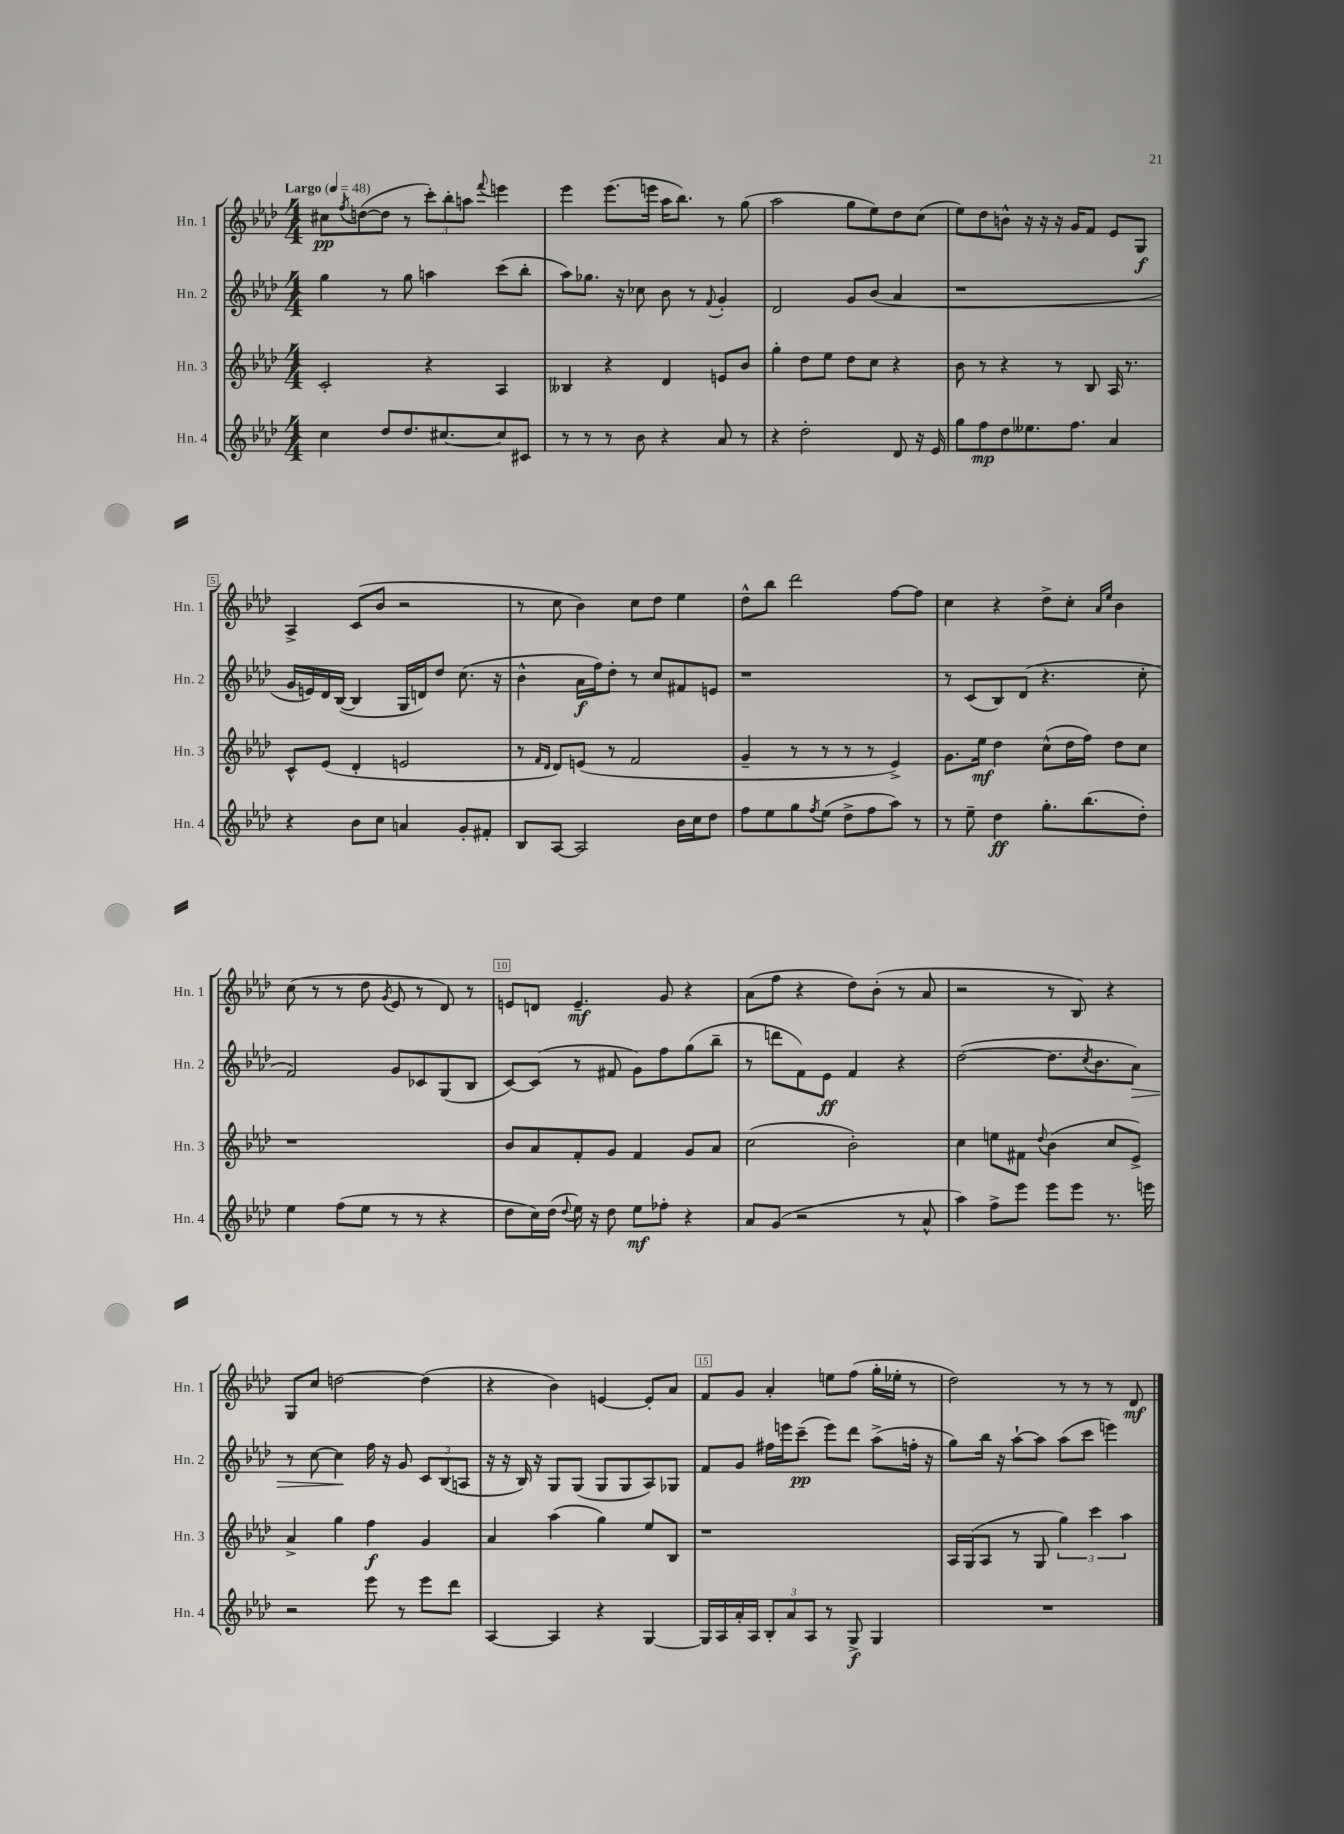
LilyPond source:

<<
\new StaffGroup <<
\new Staff = "s0" \with { instrumentName = "Hn. 1" shortInstrumentName = "Hn. 1" } {
    \clef treble \key aes \major \numericTimeSignature \time 4/4 \tempo "Largo" 4 = 48
    cis''8\pp \acciaccatura { f''8 } d''8~( d''8 r8 \tuplet 3/2 { c'''8-.) bes''8-. a''8 } \appoggiatura { f'''8 } e'''4 |
    ees'''4 ees'''8.( e'''16 aes''16 bes''8.) r8 g''8( |
    aes''2 g''8 ees''8) des''8 c''8( |
    ees''8) des''8 b'8-^ r16 r16 r16 g'16 f'8 ees'8 g8\f |
    aes4-> c'8( bes'8 r2 |
    r8 c''8 bes'4) c''8 des''8 ees''4 |
    des''8-^ bes''8 des'''2 f''8~ f''8 |
    c''4 r4 des''8-> c''8-. \grace { aes'16 ees''16 } bes'4 |
    c''8( r8 r8 des''8 \acciaccatura { g'8 } ees'8 r8 des'8) r8 |
    e'8 d'8 e'4.--\mf g'8 r4 |
    aes'8( f''8 r4 des''8) bes'8-.( r8 aes'8 |
    r2 r8 bes8) r4 |
    g8 c''8 d''2~ d''4( |
    r4 bes'4) e'4~ e'8-. aes'8 |
    f'8 g'8 aes'4-. e''8 f''8( g''16-. ees''16-. r8 |
    des''2) r8 r8 r8 des'8\mf \bar "|." |
}
\new Staff = "s1" \with { instrumentName = "Hn. 2" shortInstrumentName = "Hn. 2" } {
    \clef treble \key aes \major \numericTimeSignature \time 4/4
    g''4 r8 g''8 a''4 c'''8( bes''8-. |
    aes''8) ges''8. r16 ces''8 bes'8 r8 \appoggiatura { f'8 } g'4-. |
    des'2 g'8 bes'8( aes'4 |
    r1 |
    g'16 e'16) des'16 bes16~( bes4 g16 d'16) des''8 c''8.( r16 |
    bes'4-^ aes'16\f f''16) des''8-. r8 c''8 fis'8 e'8 |
    r1 |
    r8 c'8( bes8) des'8( r4. c''8-. |
    f'2) g'8 ces'8 g8( bes8 |
    c'8~) c'8( r8 fis'8 g'8) f''8 g''8( bes''8-- |
    r8 d'''8 f'8) ees'8\ff f'4 r4 |
    des''2~( des''8. \acciaccatura { c''8 } bes'8. aes'8\>) |
    r8 c''8~ c''4\! f''16 r16 g'8 \tuplet 3/2 { c'8 bes8( a8 } |
    r16 r16 bes16) r16 g8 g8( g8 g8 aes8) ges8 |
    f'8 g'8 fis''16 e'''16 c'''8--\pp( e'''8) des'''8 aes''8->( f''16-. r16 |
    g''8) bes''16 r16 aes''8~-! aes''8 aes''8( c'''8 e'''4) \bar "|." |
}
\new Staff = "s2" \with { instrumentName = "Hn. 3" shortInstrumentName = "Hn. 3" } {
    \clef treble \key aes \major \numericTimeSignature \time 4/4
    c'2-. r4 aes4 |
    beses4 r4 des'4 e'8 bes'8 |
    g''4-. des''8 ees''8 des''8 c''8 r4 |
    bes'8 r8 r4 r8 bes8 aes16 r8. |
    c'8-^ ees'8( des'4-. e'2 |
    r8 \grace { f'16 des'16 } des'8) e'8( r8 f'2 |
    g'4-- r8 r8 r8 r8 ees'4->) |
    g'8. ees''16\mf des''4 c''8-^( des''16 f''16) des''8 c''8 |
    r1 |
    bes'8 aes'8 f'8-. g'8 f'4 g'8 aes'8 |
    c''2( bes'2-.) |
    c''4 e''8 fis'8 \appoggiatura { des''8 } bes'4( c''8 ees'8->) |
    aes'4-> g''4 f''4\f g'4 |
    aes'4 aes''4( g''4) ees''8 bes8 |
    r1 |
    aes16 g16( aes8 r8 g8 \tuplet 3/2 { g''4) c'''4 aes''4 } \bar "|." |
}
\new Staff = "s3" \with { instrumentName = "Hn. 4" shortInstrumentName = "Hn. 4" } {
    \clef treble \key aes \major \numericTimeSignature \time 4/4
    c''4 des''8 des''8. cis''8.~ cis''8 cis'8 |
    r8 r8 r8 bes'8 r4 aes'8 r8 |
    r4 des''2-. des'8 r16 ees'16 |
    g''8 f''8\mp des''8 eeses''8. f''8. aes'4 |
    r4 bes'8 c''8 a'4 g'8-. fis'8-. |
    bes8 aes8~ aes2 bes'16 c''16 des''8 |
    f''8 ees''8 g''8 \acciaccatura { f''8 } ees''8( des''8-> f''8 aes''8) r8 |
    r8 ees''8-- des''4\ff g''8.-. bes''8.( des''8-.) |
    ees''4 f''8( ees''8 r8 r8 r4 |
    des''8 c''16) des''16( \appoggiatura { des''8 } ees''16) r16 des''8 ees''8\mf fes''8-. r4 |
    aes'8 g'8( r2 r8 aes'8-^ |
    aes''4) f''8-> ees'''8 ees'''8 ees'''8 r8. e'''16 |
    r2 ees'''8 r8 ees'''8 des'''8 |
    aes4~ aes4 r4 g4~ |
    g16 aes16 aes'16-. aes16 \tuplet 3/2 { bes8-. aes'8 aes8 } r8 g8->\f g4 |
    R1 \bar "|." |
}
>>
>>
\layout { \context { \Score \override BarNumber.break-visibility = ##(#f #t #t) barNumberVisibility = #(every-nth-bar-number-visible 5) \override BarNumber.stencil = #(make-stencil-boxer 0.1 0.3 ly:text-interface::print) } }
